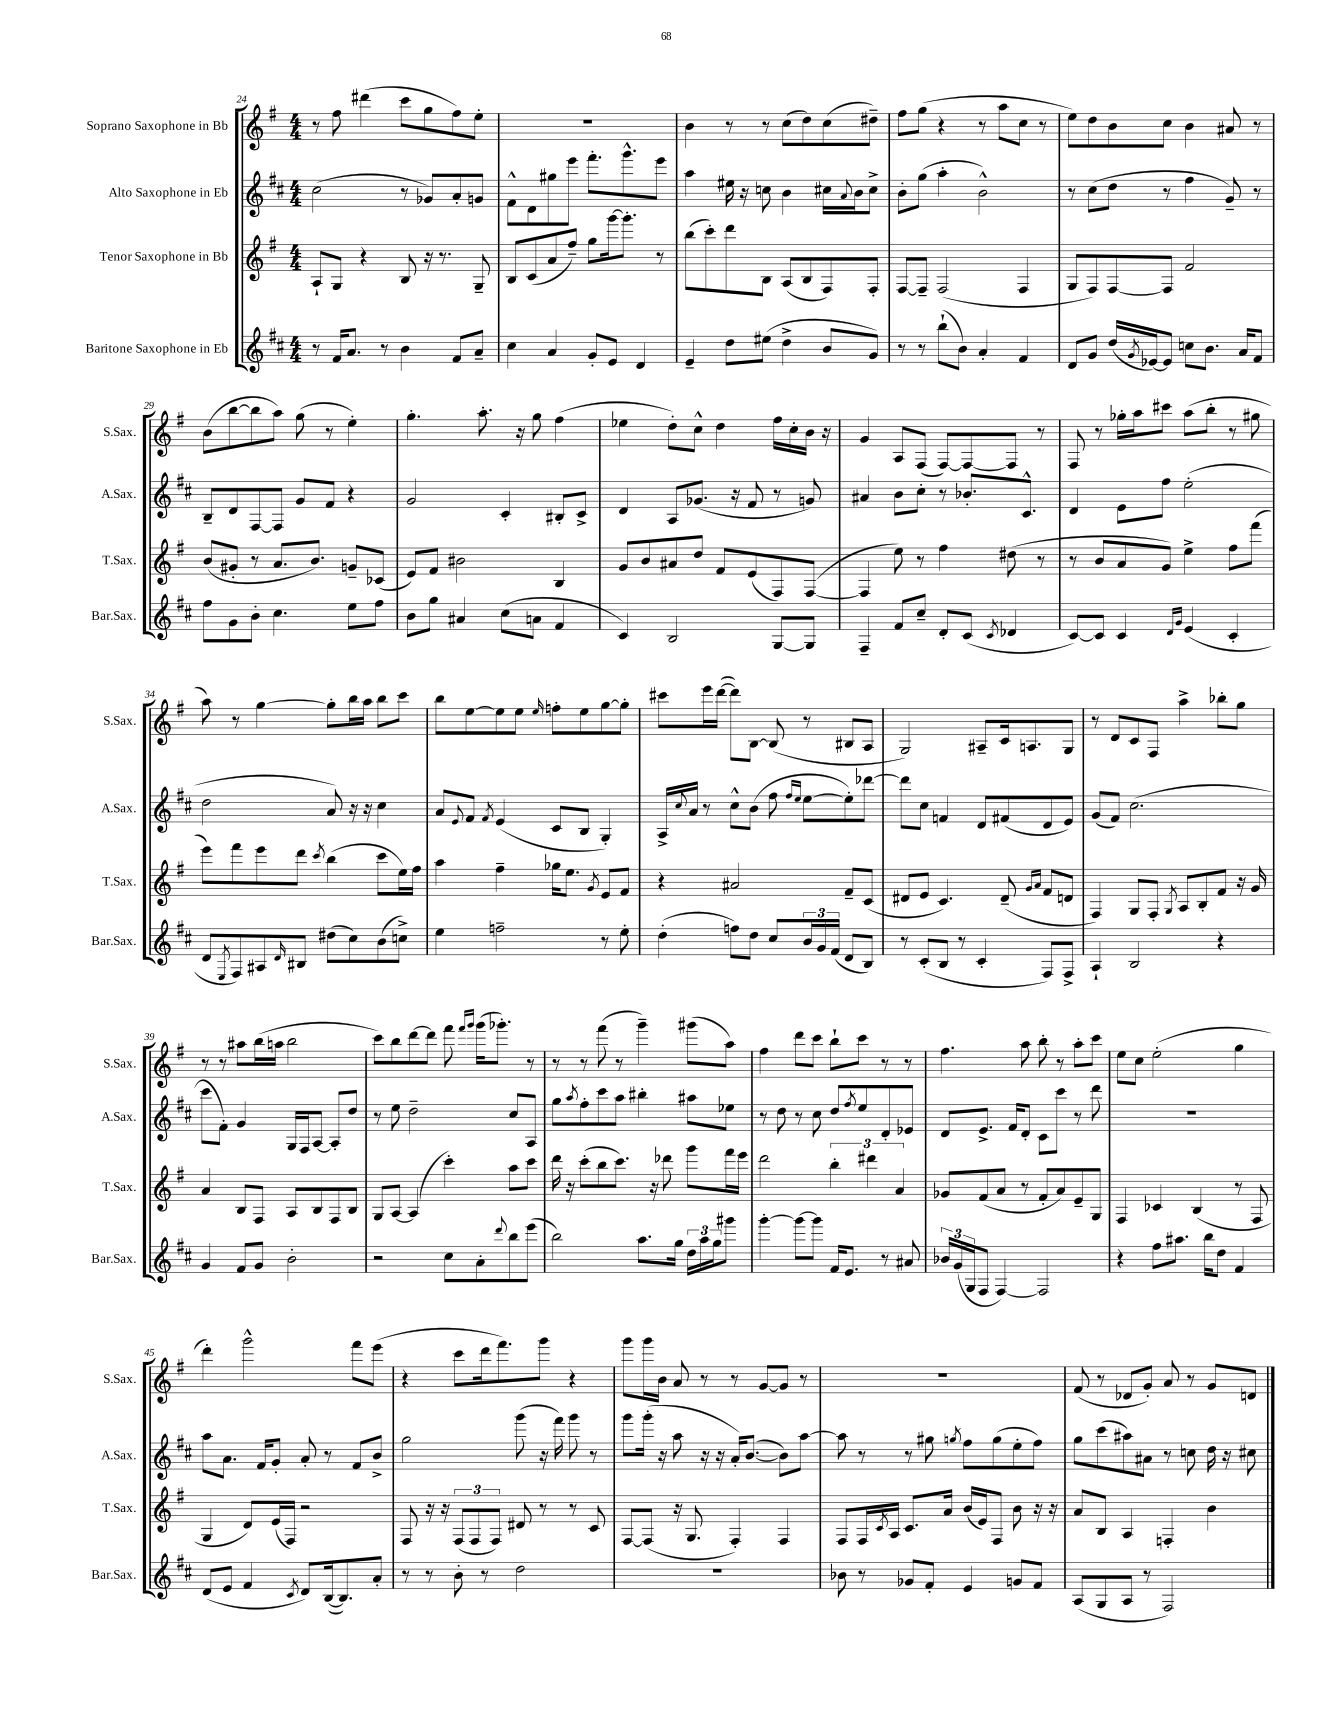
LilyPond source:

<<
\new StaffGroup <<
\new Staff = "s0" \with { instrumentName = "Soprano Saxophone in Bb" shortInstrumentName = "S.Sax." } {
    \clef treble \key g \major \numericTimeSignature \time 4/4
    r8 fis''8 dis'''4( c'''8 g''8 fis''8) e''8-. |
    R1 |
    b'4 r8 r8 c''8( d''8) c''8( dis''8--) |
    fis''8 g''8( r4 r8 a''8 c''8 r8 |
    e''8) d''8 b'8 c''8 b'4 ais'8 r8 |
    b'8( b''8~ b''8 a''8) g''8( r8 e''4-.) |
    g''4.-. a''8.-. r16 g''8 fis''4( |
    ees''4 d''8-.) c''8-^ d''4 fis''16 c''16-. b'16 r16 |
    g'4 a8 fis8( fis8~) fis8~ fis8 r8 |
    fis8 r8 ges''16-. a''16 cis'''8 a''8( b''8-. r8 gis''8 |
    a''8) r8 g''4~ g''8-. b''16 a''16 b''8 c'''8 |
    b''8 e''8~ e''8 e''8 \grace { e''16 } f''8-. e''8 g''8~ g''8-. |
    cis'''8 e'''16 d'''16~( d'''8) b8~ b8( r8 bis8 a8 |
    g2) ais8-- c'16 a8. g8 |
    r8 d'8 c'8 fis8 a''4-> bes''8-. g''8 |
    r8 r8 ais''8 b''16( a''16 b''2 |
    c'''8) b''8 d'''8~ d'''8 fis'''8 \grace { fis'''16 g'''16 } g'''16( ges'''8.-.) r8 |
    r8 r8 fis'''8( r8 g'''4--) gis'''8( a''8) |
    fis''4 d'''8 c'''8 b''8-! c'''8 r8 r8 |
    fis''4. a''8 b''8-. r8 a''8-. c'''8 |
    e''8 c''8 e''2-.( g''4 |
    d'''4-.) g'''2-^ fis'''8 e'''8( |
    r4 c'''8 d'''16 fis'''8.) g'''8 r4 |
    g'''8 g'''16 b'16 a'8 r8 r8 g'8~ g'8 r8 |
    R1 |
    fis'8( r8 des'8 g'8-.) a'8 r8 g'8 d'8 \bar "|." |
}
\new Staff = "s1" \with { instrumentName = "Alto Saxophone in Eb" shortInstrumentName = "A.Sax." } {
    \clef treble \key d \major \numericTimeSignature \time 4/4
    cis''2( r8 ges'8) a'8-. g'8 |
    fis'8-^ d'8 gis''8 e'''8 fis'''8.-. g'''8.-^ e'''8 |
    a''4 eis''16 r16 c''8 b'4 cis''16 \appoggiatura { a'8 } b'16 cis''8-> |
    b'8-. g''8( a''4-. b'2-^) |
    r8 cis''8( d''8 r8 fis''4 g'8--) r8 |
    b8-- d'8 fis8~ fis8 g'8 fis'8 r4 |
    g'2 cis'4-. bis8-. cis'8-> |
    d'4 a8 ges'8.( r16 fis'8 r8 g'8) |
    ais'4 b'8 cis''8-. r8 bes'8.-. cis'8.-^ |
    d'4 e'8 fis''8 e''2-.( |
    d''2 a'8) r16 r16 cis''4 |
    a'8 \appoggiatura { e'8 } fis'8 \acciaccatura { fis'8 } e'4( cis'8 b8 g4-.) |
    a16-> \appoggiatura { cis''8 } a'16 r8 cis''8-^ b'8( fis''8 \grace { fis''16 e''16 } e''8~ e''8-.) des'''8~ |
    des'''8 cis''8 f'4 d'8 fis'8( d'8 e'8) |
    g'8( fis'8) cis''2.( |
    cis'''8 fis'8-.) g'4 g16 fis16 a8~ a8-. d''8 |
    r8 e''8 d''2-- cis''8 a8 |
    g''8 \acciaccatura { a''8 } fis''8-. cis'''8 a''8 bis''4-. ais''8 ees''8 |
    r8 d''8 r8 cis''8 d''8 \acciaccatura { fis''8 } e''8 d'8-. ees'8 |
    d'8 e'8.-> fis'16 d'8-. cis'8 cis'''8 r8 d'''8 |
    R1 |
    a''8 a'8. fis'16 g'8-. a'8-. r8 fis'8 b'8-> |
    g''2 g'''8( r16 fis'''16) g'''8 r8 |
    g'''8 g'''16-.( r16 a''8 r16 r16 a'16-.) b'8.~( b'8) a''8~ |
    a''8 r8 r8 gis''8 \acciaccatura { g''8 } fis''8 g''8( e''8-. fis''8) |
    g''8 cis'''8( ais''8) ais'8 r8 c''8 d''16 r16 cis''8 \bar "|." |
}
\new Staff = "s2" \with { instrumentName = "Tenor Saxophone in Bb" shortInstrumentName = "T.Sax." } {
    \clef treble \key g \major \numericTimeSignature \time 4/4
    a8-! g8 r4 b8 r16 r8. g8-- |
    b8 c'8( a'8 fis''8--) g''8 g'''16~ g'''8.-. r8 |
    b''8( c'''8-.) d'''8 b8 a8( b8 fis8) fis8-. |
    fis8~ fis8-- fis2( fis4 |
    g8 fis8) fis8~ fis8 fis'2 |
    b'8( gis'8-. r8 a'8. b'8.) g'8-- ces'8( |
    e'8) fis'8 bis'2 b4 |
    g'8 b'8 ais'8 d''8 fis'8 e'8( fis8) fis8~( |
    fis4 e''8) r8 fis''4 dis''8( r8 |
    r8 b'8 a'8 g'8) e''4-> fis''8 fis'''8( |
    e'''8) fis'''8 e'''8 d'''8 \acciaccatura { c'''8 } b''4( c'''8 e''16) fis''16 |
    a''4 fis''4-- ges''16 e''8. \acciaccatura { g'8 } e'8 fis'8 |
    r4 ais'2 fis'8-- c'8( |
    dis'8 e'8 c'4.) dis'8--( \grace { g'16 a'16 } fis'8 d'8 |
    fis4) g8 fis8-. \acciaccatura { g8 } a8 b8-. fis'8 r16 g'16 |
    a'4 b8 fis8 a8 b8 fis8 b8 |
    g8 a8~ a4( c'''4-.) a''8 c'''8 |
    d'''16 r16 c'''8-.( b''8 c'''8.) r16 des'''8 g'''8 fis'''16 e'''16 |
    d'''2 \tuplet 3/2 { b''4-. dis'''4 a'4 } |
    ges'8 fis'8( a'8 r8 fis'8-. a'8) e'8-- g8 |
    fis4 ces'4 b4( r8 fis8 |
    g4 d'8) e'16( fis16) r2 |
    fis8 r16 r16 \tuplet 3/2 { fis8( fis8 fis8) } dis'8 r8 r8 c'8 |
    fis8~ fis8( r16 g8. fis4-.) fis4 |
    fis8 fis16 \acciaccatura { c'8 } a16 c'8. a'16 b'16( e'16) fis8 b'8 r16 r16 |
    a'8 b8 a4 f4-. b'4 \bar "|." |
}
\new Staff = "s3" \with { instrumentName = "Baritone Saxophone in Eb" shortInstrumentName = "Bar.Sax." } {
    \clef treble \key d \major \numericTimeSignature \time 4/4
    r8 fis'16 a'8. r8 b'4 fis'8 a'8-- |
    cis''4 a'4 g'8-. e'8 d'4 |
    e'4-- d''8 eis''8( d''4-> b'8 g'8) |
    r8 r8 b''8-!( b'8) a'4-. fis'4 |
    d'8 g'8 d''16( \acciaccatura { g'8 } ees'16~) ees'8 c''8 b'8. a'16 fis'8 |
    fis''8 g'8 b'8-. cis''4. e''8 fis''8 |
    b'8 g''8 ais'4 cis''8( a'8 fis'4 |
    cis'4) b2 g8~ g8 |
    fis4-- fis'8 cis''8-- d'8-. cis'8( \acciaccatura { cis'8 } des'4 |
    cis'8~) cis'8 cis'4 \grace { d'16 g'16 } e'4( cis'4-. |
    d'8 \acciaccatura { e8 } fis8) ais8 \grace { d'16 } bis8 dis''8( cis''8) b'8( c''8->) |
    e''4 f''2-- r8 e''8-. |
    d''4-.( f''8) d''8 cis''8 \tuplet 3/2 { b'16 g'16 fis'16( } d'8 b8) |
    r8 cis'8-.( b8 r8 cis'4-. fis8) fis8-> |
    a4-! b2 r4 |
    g'4 fis'8 g'8 b'2-. |
    r2 cis''8 a'8-. \appoggiatura { d'''8 } b''8 e'''8( |
    b''2) a''8. g''16 \tuplet 3/2 { d''16 a''16 g''16 } gis'''8 |
    g'''4~-. g'''8~ g'''8 fis'16 e'8. r8 ais'8 |
    \tuplet 3/2 { bes'16 g'16( g16 } fis8 fis4~) fis2 |
    r4 fis''8 ais''8. b''16 d''8 fis'4 |
    d'8( e'8 fis'4 \acciaccatura { cis'8 } d'8) b16~( b8.) a'8-. |
    r8 r8 b'8-. r8 d''2 |
    R1 |
    bes'8 r8 ges'8 fis'8-. e'4 g'8 fis'8 |
    a8( g8 a8 r8 fis2) \bar "|." |
}
>>
>>
\layout { \context { \Score currentBarNumber = #24 } }
